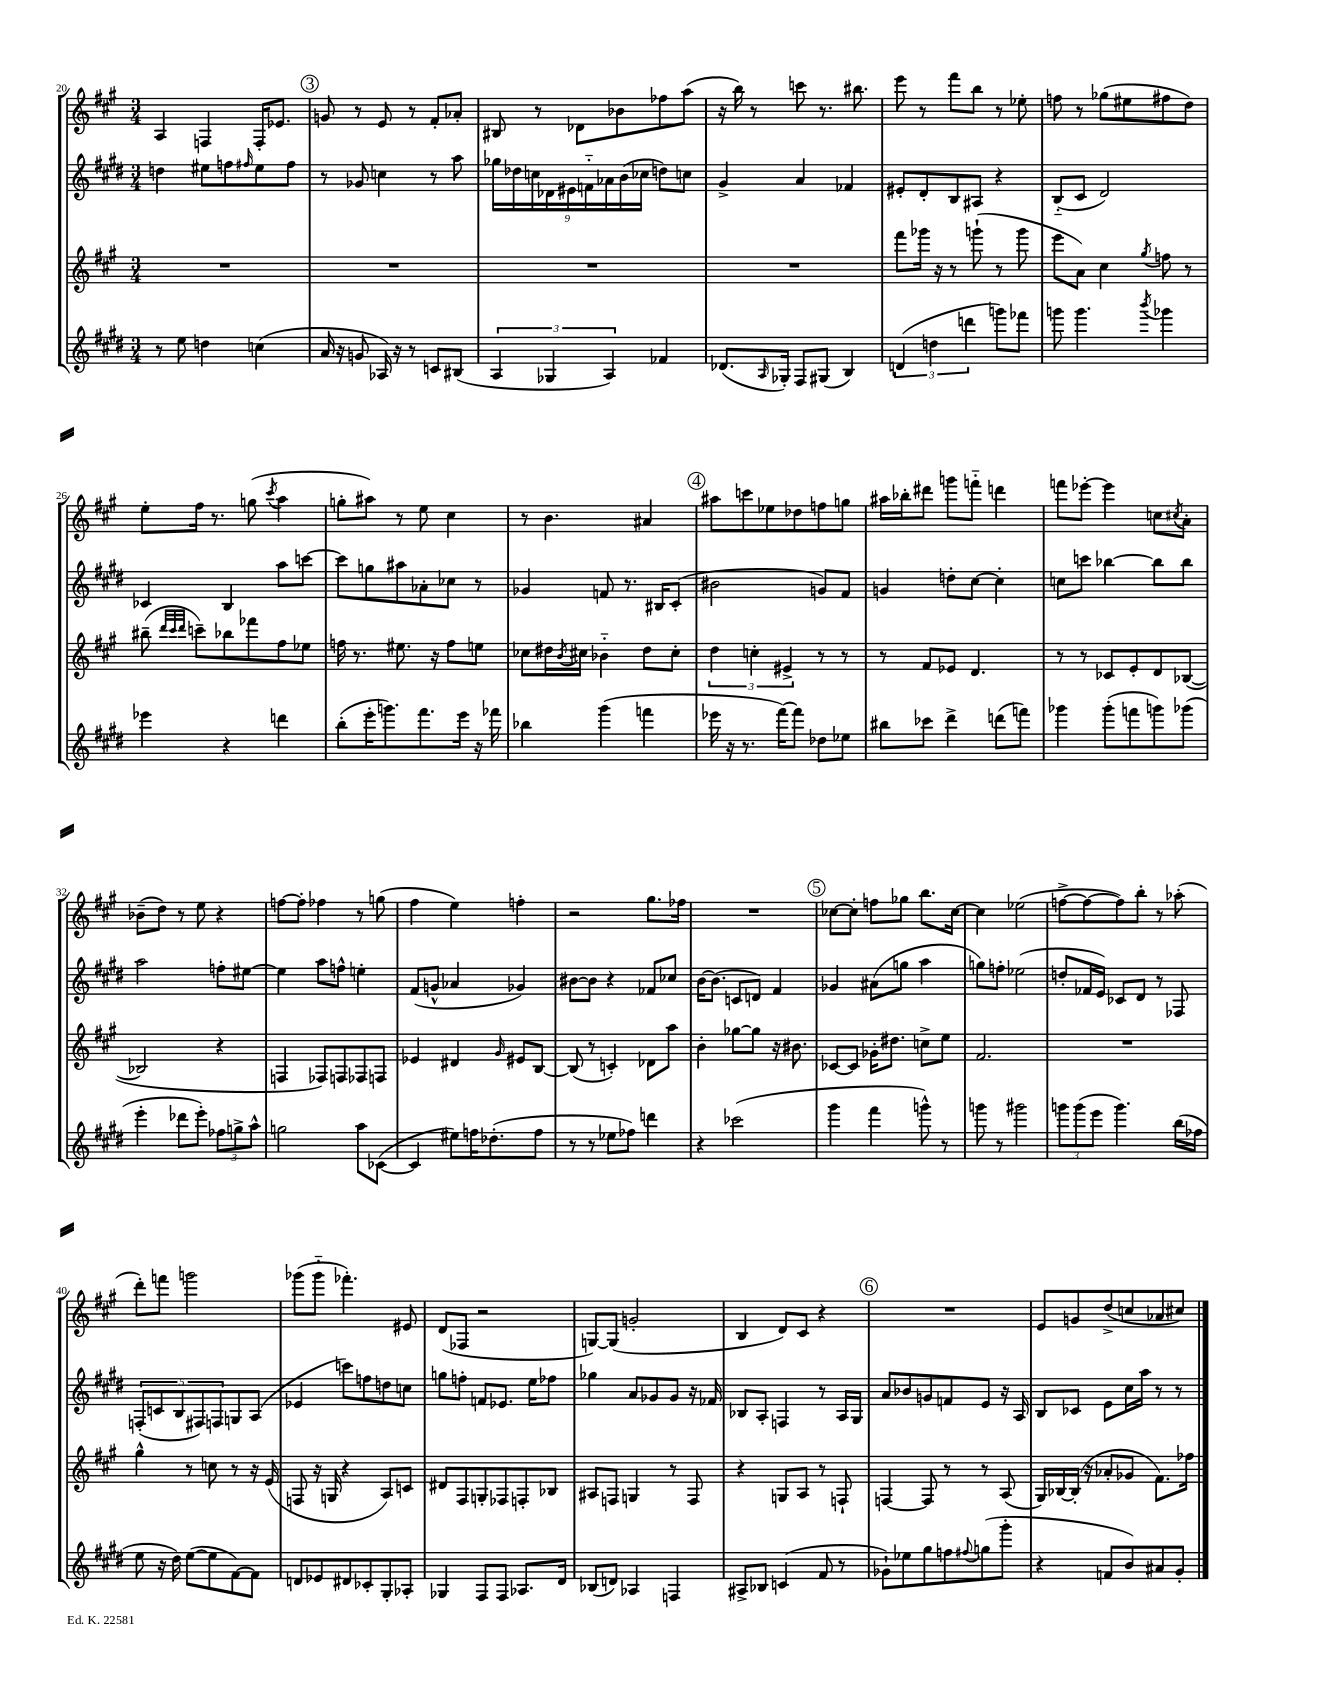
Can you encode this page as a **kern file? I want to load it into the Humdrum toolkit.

**kern	**kern	**kern	**kern
*part4	*part3	*part2	*part1
*staff4	*staff3	*staff2	*staff1
*clefG2	*clefG2	*clefG2	*clefG2
*k[f#c#g#d#]	*k[f#c#g#]	*k[f#c#g#d#]	*k[f#c#g#]
*M3/4	*M3/4	*M3/4	*M3/4
=20	=20	=20	=20
8r	2.r	4ddn\	4A/
8ee\	.	.	.
4ddn\	.	8ee#X\L	4Fn/
.	.	8ffn\	.
.	.	16qqff#X/	.
(4ccn\	.	8ee#\	16F'/KL
.	.	.	8.e-X/J
.	.	8ff#\J	.
!!LO:REH:place=s1:t=3
=21	=21	=21	=21
16a/	2.r	8r	8gn/
16r	.	.	.
8gn/	.	8g-X/	8r
16A-X/)	.	4ccn\	8e/
16r	.	.	.
8r	.	.	8r
8cn/L	.	8r	8f#'/L
(8B#X/J	.	8aa\	8a-X'/J
=22	=22	=22	=22
6A/	2.r	18gg-X\LL	8B#X/
.	.	18dd-X\	.
.	.	18ccn\	.
.	.	.	8r
6G-X/	.	18d-X\	.
.	.	18e#X\	.
.	.	.	8d-X\L
.	.	18fn\	.
6A/)	.	18a-X\	.
.	.	.	8b-X\
.	.	(18b\	.
.	.	18cc-X\JJ	.
4f-X/	.	8ddn\L)	8ff-X\
.	.	8ccn\J	(8aa\J
=23	=23	=23	=23
(8.d-X/L	2.r	4g#^/	16r
.	.	.	16bb\)
.	.	.	8r
16qqA/	.	.	.
16G-X'/Jk)	.	.	.
8F#/L	.	4a/	8cccn\
(8G#X/J	.	.	8.r
4B/)	.	4f-X/	.
.	.	.	8.bb#X\
=24	=24	=24	=24
(6dn/	8fff#\L	8e#X'/L	8eee\
.	16ggg-X\Jk	8d#'/	8r
6ddn\	.	.	.
.	16r	.	.
.	8r	8B/	8fff#\L
6dddn\	.	.	.
.	(8gggn`\	8A#X/J	8bb\J
8gggn\L)	8r	4r	8r
8fff-X\J	8ggg\	.	8ee-X'\
=25	=25	=25	=25
8gggn\	8eee\L	(8B/L	8ffn\
4.ggg\	8a\J)	8c#/J	8r
.	4cc#\	2d#/)	(8gg-X\L
.	.	.	8ee#X\
8qbbb/	8qgg#/	.	.
4ggg-X\	8ffn\	.	8ff#X\
.	8r	.	8dd\J)
!!LO:LB:g=z
=26	=26	=26	=26
4eee-X\	(8bb#X~\	4c-X/	8ee'\L
.	32qqddd/LLL	.	.
.	32qqccc#/	.	.
.	32qqddd/JJJ	.	.
.	8cccn~\L)	.	16ff#\Jk
.	.	.	8.r
4r	8bb-X\	4B/	.
.	8fff-X\	.	(8ggn\
.	.	.	8qccc#/
4dddn\	8ff#\	8aa\L	4aa\
.	8ee-X\J	[8cccn\J	.
=27	=27	=27	=27
(8bb'\L	16ffn\	8ccc\L]	8ggn'\L
.	8.r	.	.
16eee'\K	.	8ggn\	8aa#X\J)
8.gggn\)	.	.	.
.	8.ee#X\	8aa#X\	8r
8.fff#\	.	8a-X'\	8ee\
.	16r	.	.
.	8ff\L	8cc-X\J	4cc#\
16eee\Jk	.	.	.
16r	8een\J	8r	.
16fff-X\	.	.	.
=28	=28	=28	=28
4bb-X\	8cc-X\L	4g-X/	8r
.	16dd#X\L	.	4.b\
.	8qb/	.	.
.	16cc#X\JJ	.	.
(4ggg#\	4b-X\	8fn/	.
.	.	8.r	.
4fffn\	8dd#\L	.	4a#X/
.	.	16B#X/KL	.
.	8cc#'\J	(8c#'/J	.
!!LO:REH:place=s1:t=4
=29	=29	=29	=29
16eee-X\	6dd\	2b#X\	8aa#X\L
16r	.	.	.
8.r	.	.	8cccn\
.	6ccn'\	.	.
.	.	.	8ee-X\
[16fff#\KL)	.	.	.
.	6e#X^/	.	.
8fff#\J]	.	.	8dd-X\
8dd-X\L	8r	8gn/L)	8ffn\
8ee-X\J	8r	8f#/J	8ggn\J
=30	=30	=30	=30
8bb#X\L	8r	4gn/	16aa#X\LL
.	.	.	16bb-X'\J
8ccc-X\J	8f#/L	.	8ddd#X\J
4ddd#^\	8e-X/J	8ddn'\L	8gggn\L
.	4.d/	[8cc#\J	8fffn\J
(8dddn\L	.	4cc#'\]	4dddn\
8fffn\J)	.	.	.
=31	=31	=31	=31
4ggg-X\	8r	8ccn\L	8fffn\L
.	8r	8cccn\J	[8eee-X'\J
(8ggg-'\L	8c-X/L	[4bb-X\	4eee-\]
8fffn\	8e'/	.	.
8gggn\)	8d/	8bb-\L]	8ccn\L
.	.	.	8qcc#X/
(8ggg-X\J	([8B-X/J	8bb-\J	8a'\J
!!LO:LB:g=z
=32	=32	=32	=32
4eee'\	2B-X/]	2aa\	(8b-X~\L
.	.	.	8dd\J)
8ddd-X\L	.	.	8r
8eee'\J)	.	.	8ee\
12ff-X\L	4r	8ffn'\L	4r
12ggn^\	.	.	.
.	.	[8ee#X\J	.
12aa^^\J	.	.	.
=33	=33	=33	=33
2ggn\	4Fn/	4ee#\]	[8ffn\L
.	.	.	8ff'\J]
.	8F-X/L)	8aa\L	4ff-X\
.	8Fn/	8ffn^^\J	.
8aa\L	8F-X/	4een'\	8r
([8c-X\J	8Fn/J	.	(8ggn\
=34	=34	=34	=34
4c-/]	4e-X/	(8f#/L	4ff#\
.	.	8gn^^/J	.
8ee#X\L)	4d#X/	4a-X/	4ee\)
16ffn\K	.	.	.
(8.dd-X'\	.	.	.
.	16qqg#/	.	.
.	8e#X/L	4g-X/)	4ffn'\
8ff\J	[8B/J	.	.
=35	=35	=35	=35
8r	(8B/]	[8b#X\L	2r
8r	8r	8b#\J]	.
8ee-X\L	4cn'/)	4r	.
8ff-X\J)	.	.	.
4dddn\	8d-X\L	8f-X/L	8.gg#\L
.	8aa\J	8cc-X/J	.
.	.	.	16ff-X\Jk
=36	=36	=36	=36
4r	4b'\	[16b\KL	2.r
.	.	(8.b\J]	.
(2ccc-X\	[8gg-X\L	8cn/L	.
.	8gg-\J]	8dn/J)	.
.	16r	4f#/	.
.	8.b#X\	.	.
!!LO:REH:place=s1:t=5
=37	=37	=37	=37
4ggg#\	[8c-X/L	4g-X/	[8cc-X\L
.	8c-/J]	.	8cc-'\J]
4fff#\	16g-X'\KL	(8a#X\L	8ffn\L
.	8.dd#X\J	.	.
.	.	8ggn\J	8gg-X\J
8gggn^^\)	8ccn^\L	4aa\	8.bb\L
8r	8ee\J	.	.
.	.	.	[16cc-\Jk
=38	=38	=38	=38
8gggn\	2.f#/	8ggn\L)	4cc-\]
8r	.	8ffn'\J	.
2ggg#X\	.	(2ee-X\	(2ee-X\
=39	=39	=39	=39
12gggn\L	2.r	8ddn'/L	[8ffn^\L
(12ggg\	.	.	.
.	.	16f-X/L	8ff\_
12eee\J	.	.	.
.	.	16e/JJ)	.
4.ggg\)	.	8c-X/L	8ff\])
.	.	8d#/J	8bb'\J
.	.	8r	8r
(16bb\LL	.	8F-X/	(8aa-X'\
16ff-X\JJ	.	.	.
!!LO:LB:g=z
=40	=40	=40	=40
8ee\	4gg#^^\	(10Fn'/L	8ddd'\L)
.	.	10cn/	.
16r	.	.	8fffn\J
16dd#\)	.	.	.
.	.	10B/	.
([8ee\L	8r	.	2gggn\
.	.	10F#X/)	.
8ee\]	8ccn\	.	.
.	.	10Fn/	.
[8f#\)	8r	8Gn/	.
8f#\J]	16r	(8A/J	.
.	(16e/	.	.
=41	=41	=41	=41
8dn/L	8Fn/	4e-X/	(8ggg-X\L
8e-X/	16r	.	8ggg-\J
.	16Gn/	.	.
8d#X/	4r	8cccn\L)	4.fff-X'\)
8c-X'/	.	8ffn\	.
8G#'/	8A/L)	8ddn\	.
8A-X'/J	8cn/J	8ccn\J	8e#X/
=42	=42	=42	=42
4G-X/	8d#X/L	8ggn\L	(8d/L
.	8F#/	8ffn'\J	8F-X/J
8F#/L	8Gn'/	8fn/L	2r
8F#/J	8F-X/	8.e-X/J	.
8.A-X/L	8Fn'/	.	.
.	.	16ee\KL	.
.	8B-X/J	8ff-X\J	.
16d#/Jk	.	.	.
=43	=43	=43	=43
(8B-X/L	8A#X/L	4gg-X\	[8Gn/L)
8dn/J)	8Fn/J	.	(8G/J]
4A-X/	4Gn/	8a/L	2gn'/
.	.	8g-X/	.
4Fn/	8r	8g-/J	.
.	8F/	16r	.
.	.	16f-X/	.
=44	=44	=44	=44
8A#X^/L	4r	8B-X/L	4B/
8B-X/J	.	8A'/J	.
(4cn/	8Gn/L	4Fn/	8d/L)
.	8A/J	.	8c#/J
8f#/	8r	8r	4r
8r	8Fn`/	16A/LL	.
.	.	16G#/JJ	.
!!LO:REH:place=s1:t=6
=45	=45	=45	=45
8g-X`\L)	[4Fn/	8a/L	2.r
8ee-X\	.	8b-X/	.
8gg#\	8F/]	8gn/	.
8ffn\	8r	8fn/	.
8qqff#X/	.	.	.
(8ggn\	8r	8e/J	.
8ggg#'\J	(8A/	16r	.
.	.	16A/	.
=46	=46	=46	=46
4r	16G#/LL)	8B/L	8e/L
.	[16B-X/	.	.
.	(16B-'/JJ]	8c-X/J	8gn/
.	16r	.	.
8fn/L	8a-X'/L	8e\L	(8dd^/
8b/)	8g-X/J	16cc#\L	8ccn/
.	.	16aa\JJ	.
8a#X/	8.f#\L)	8r	8a-X/
8g#'/J	.	8r	8cc#X/J)
.	16ff-X\Jk	.	.
==	==	==	==
*-	*-	*-	*-
